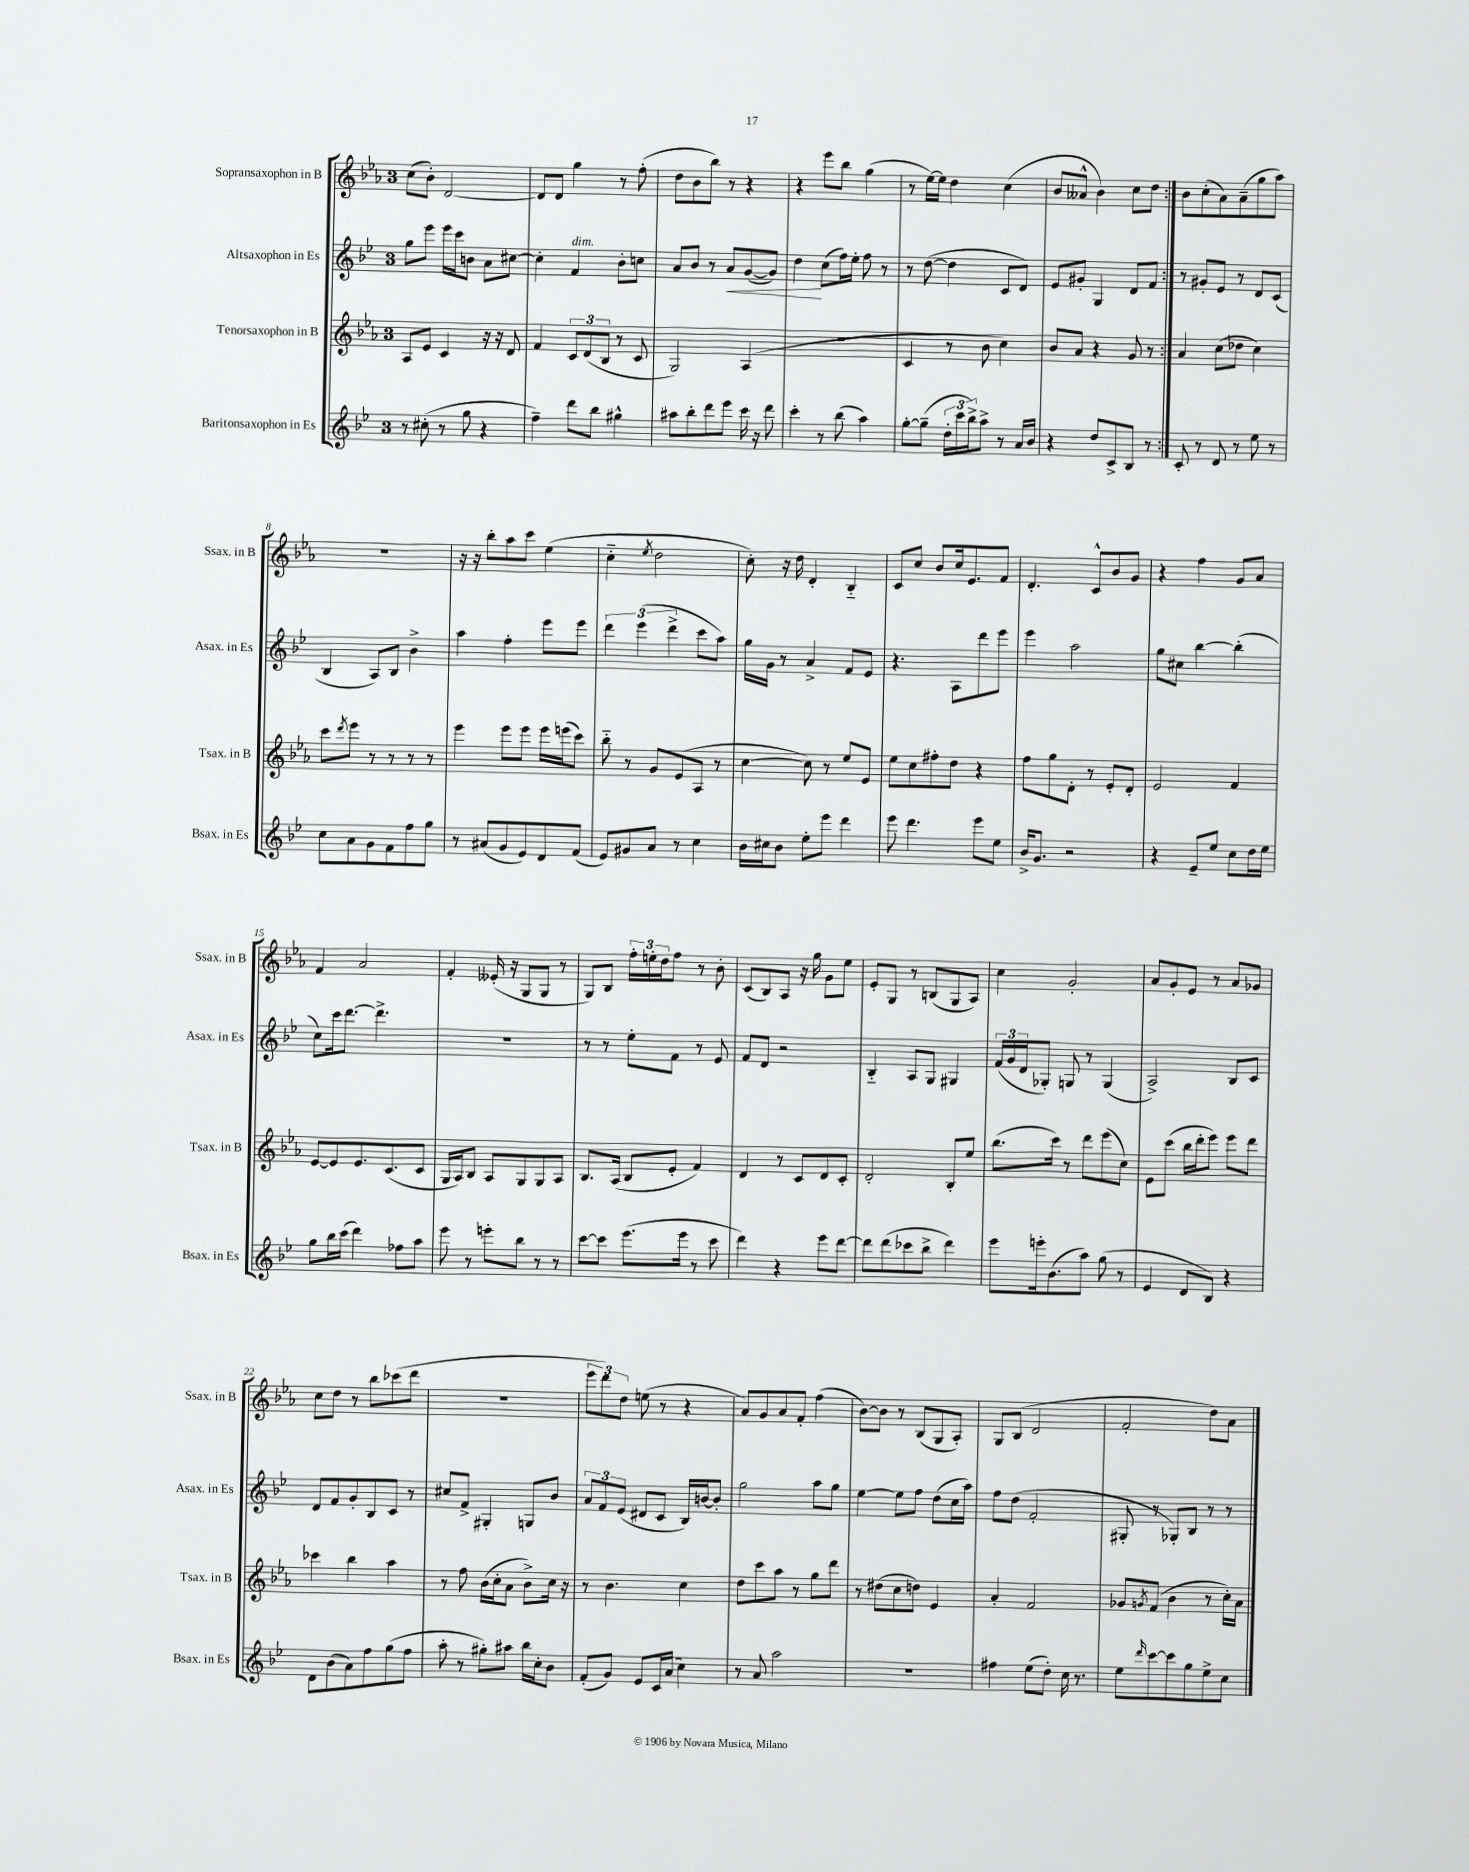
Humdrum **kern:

**kern	**kern	**kern	**dynam	**kern
*part4	*part3	*part2	*part2	*part1
*staff4	*staff3	*staff2	*staff2	*staff1
*I"Baritonsaxophon in Es	*I"Tenorsaxophon in B	*I"Altsaxophon in Es	*	*I"Sopransaxophon in B
*I'Bsax. in Es	*I'Tsax. in B	*I'Asax. in Es	*	*I'Ssax. in B
*clefG2	*clefG2	*clefG2	*	*clefG2
*k[b-e-]	*k[b-e-a-]	*k[b-e-]	*	*k[b-e-a-]
*M3/4	*M3/4	*M3/4	*	*M3/4
=1	=1	=1	=1	=1
8r	8A-/L	8gg\L	.	(8cc\L
(8cc#X'\	8e-/J	8eee-\J	.	8b-'\J)
8r	4c/	16eee-\LL	.	[2d/
.	.	16ccc\J	.	.
8gg\	.	8bn\J	.	.
4r	16r	8a\L	.	.
.	16r	.	.	.
.	8d/	[8cc#X\J	.	.
=2	=2	=2	=2	=2
4ff~\)	4f/	4cc#'\]	.	8d/L]
.	.	.	.	8d/J
!	!	!LO:TX:a:i:t=dim.	!	!
8ddd\L	12c/L	4f/	.	4gg\
.	(12d/	.	.	.
8bb-\J	.	.	.	.
.	12B-/J	.	.	.
4gg#X^^\	8r	8b-'\L	.	8r
.	8c/	8ccn\J	.	(8ff'\
=3	=3	=3	=3	=3
8aa#X\L	2G/)	8a/L	.	8dd\L
8bb-'\	.	8b-/J	.	8b-\
8ddd\	.	8r	.	8bb-\J)
!	!	!	!LO:HP:b	!
8eee-\J	.	8a/L	<	8r
16ccc\	(4A-/	([8g/	.	4r
16r	.	.	.	.
8ddd\	.	8g/J])	.	.
=4	=4	=4	=4	=4
4ccc'\	2.r	4dd\	.	4r
8r	.	(8cc\L	[	8eee-\L
(8bb-\	.	16ff\L)	.	8bb-\J
.	.	16ee-'\JJ	.	.
4aa\)	.	8ff\	.	(4gg\
.	.	8r	.	.
=5	=5	=5	=5	=5
[8gg'\L	4c/	8r	.	8r
(8gg~\J]	.	([8dd\	.	[16ee-\LL)
.	.	.	.	16ee-\JJ]
24dd'\LL	8r	4dd\]	.	4dd\
24ccc\	.	.	.	.
24bb-^\J)	.	.	.	.
8aa^\J	8b-\	.	.	.
8r	4cc\)	8c/L	.	(4cc\
16a/LL	.	8d/J)	.	.
16b-/JJ	.	.	.	.
=6	=6	=6	=6	=6
4r	8b-/L	8e-/L	.	8b-/L
.	8a-/J	8g#X'/J	.	8a--X^^/J
8dd/L	4r	4G/	.	4b-\)
8c^/	.	.	.	.
8B-/J	8g/	8d/L	.	8cc\L
8r	8r	8f/J	.	8dd\J
=7:|!	=7:|!	=7:|!	=7:|!	=7:|!
8c'/	4a-/	8r	.	8b-\L
8r	.	8g#X'/L	.	(8cc'\
8d/	(8cc\L	8e-/J	.	8a-\)
8r	8dd-X\J	8r	.	(8a-~\
8ee-\	4cc\)	8d/L	.	8gg\
8r	.	(8c/J	.	8aa-\J)
!!LO:LB:g=z
=8	=8	=8	=8	=8
8cc\L	8ccc\L	4B-/	.	2.r
.	8qddd/	.	.	.
8a\	8eee-\J	.	.	.
8g\	8r	8A/L)	.	.
8f\	8r	8B-/J	.	.
8ff\	8r	4b-^\	.	.
8gg\J	8r	.	.	.
=9	=9	=9	=9	=9
8r	4eee-\	4aa\	.	16r
.	.	.	.	16r
(8a#X/L	.	.	.	8bb-'\L
8g/	8eee-\L	4ff'\	.	8aa-\
8e-/)	8eee-\J	.	.	8ccc\J
8d/	16eee-\LL	8eee-\L	.	(4ee-\
.	(16eeen\J	.	.	.
(8f/J	8ccc\J)	8eee-\J	.	.
=10	=10	=10	=10	=10
8e-/L)	8bb-\	6ddd\	.	4cc\
8g#X/	8r	.	.	.
.	.	(6eee-\	.	.
.	.	.	.	8qee-/
8a/J	8g/L	.	.	2dd\
.	.	6ddd^\	.	.
8r	(8e-/	.	.	.
4cc\	8A-/J	8ccc\L	.	.
.	8r	8aa\J)	.	.
=11	=11	=11	=11	=11
16b-\LL	[4cc\	16gg\LL	.	8cc'\)
16cc#X\J	.	16g\JJ	.	.
8b-\J	.	8r	.	16r
.	.	.	.	16dd\
8ee-'\L	8cc\])	4a^/	.	4d'/
8eee-\J	8r	.	.	.
4ddd\	8ee-/L	8f/L	.	4B-/
.	8e-/J	8e-/J	.	.
=12	=12	=12	=12	=12
8eee-\	8ee-\L	4.r	.	8c/L
4.ddd\	8cc\	.	.	8cc/J
.	8ff#X'\	.	.	8b-/L
.	8dd\J	8A\L	.	16cc/k
.	.	.	.	8.e-/
8eee-\L	4r	8ddd\	.	.
8ee-\J	.	8eee-\J	.	8f/J
=13	=13	=13	=13	=13
16b-^/KL	8ff\L	4eee-\	.	4.d'/
8.g/J	.	.	.	.
.	8gg\	.	.	.
2r	8d'\J	2aa\	.	.
.	8r	.	.	8c^^/L
.	8e-'/L	.	.	8b-/
.	8d'/J	.	.	8g/J
=14	=14	=14	=14	=14
4r	2e-/	8gg\L	.	4r
.	.	8cc#X\J	.	.
8e-~/L	.	[4bb-\	.	4ff\
8ee-/J	.	.	.	.
8cc\L	4f/	(4bb-'\]	.	8g/L
16dd\L	.	.	.	8a-/J
16ee-\JJ	.	.	.	.
!!LO:LB:g=z
=15	=15	=15	=15	=15
8gg\L	[8e-/L	8cc\L)	.	4f/
16bb-\L	8e-/]	16ccc\k	.	.
(16ccc\JJ	.	[8.ddd\J	.	.
4ddd\)	8.e-/	.	.	2a-/
.	.	4.ddd^\]	.	.
.	(8.c/	.	.	.
8ff-X\L	.	.	.	.
8aa\J	8c/J	.	.	.
=16	=16	=16	=16	=16
8eee-\	16G/LL	2.r	.	4f'/
.	16A-/J)	.	.	.
8r	8B-/J	.	.	.
8eeen'\L	8A-/L	.	.	(16e--X'/
.	.	.	.	16r
8bb-\J	8G/	.	.	8G/L
8r	8G/	.	.	8G/J
8r	8A-/J	.	.	8r
=17	=17	=17	=17	=17
[8ccc\L	8.B-/L	8r	.	8G/L)
8ccc\J]	.	8r	.	8B-/J
.	(16A-/Jk	.	.	.
(8.eee-\L	8B-/L	8ee-'\L	.	24ff'\LL
.	.	.	.	24een'\
.	.	.	.	24dd\J
.	8e-'/J	8f\J	.	8ff\J
16eee-\Jk	.	.	.	.
8r	4f/)	8r	.	8r
8ccc\	.	8e-/	.	8b-'\
=18	=18	=18	=18	=18
4ddd\)	4d/	8f/L	.	(8c/L
.	.	8d/J	.	8B-/)
4r	8r	2r	.	8A-/J
.	8c/L	.	.	16r
.	.	.	.	16gg\
8eee-\L	8d/	.	.	8g\L
[8ddd\J	8c'/J	.	.	8ee-\J
=19	=19	=19	=19	=19
8ddd\L]	2d'/	4B-/	.	8e-'/L
(8ddd\	.	.	.	8G/J
8ccc-X\	.	8A/L	.	8r
8bb-^\J	.	8G/J	.	(8Bn/L
4ddd\)	8B-'/L	4G#X/	.	8G/
.	8ee-/J	.	.	8A-/J)
=20	=20	=20	=20	=20
8eee-\L	(8.bb-\L	(24f/LL	.	4cc\
.	.	24g/	.	.
.	.	24d/J	.	.
16eeen'\k	.	8G-X'/J)	.	.
(8.b-\	16ccc\Jk)	.	.	.
.	8r	8Gn/	.	2g'/
8aa\J)	8ddd\L	8r	.	.
(8gg\	(8eee-\	(4G/	.	.
8r	8cc\J)	.	.	.
=21	=21	=21	=21	=21
4e-/	8e-\L	2A^/)	.	8a-/L
.	(8ccc\J	.	.	8g'/
8d/L	16bb-\LL	.	.	8e-/J
.	16ddd'\J	.	.	.
8B-/J)	8eee-\J)	.	.	8r
4r	8eee-\L	8B-/L	.	8a-/L
.	8ddd\J	8c/J	.	8g-X/J
!!LO:LB:g=z
=22	=22	=22	=22	=22
8d\L	4ccc-X\	8d/L	.	8cc\L
(8b-\	.	8f/	.	8dd\J
8a\)	4bb-\	8g'/	.	8r
8ff\	.	8B-/	.	8bb-\L
(8gg\	4aa-\	8c/J	.	(8ccc-X\
8ff\J	.	8r	.	8ddd\J
=23	=23	=23	=23	=23
8aa'\	8r	8cc#X/L	.	2.r
8r	8ff\	8f^/J	.	.
8gg#X'\L)	(16b-\LL	4G#X'/	.	.
.	16cc'\J	.	.	.
8aa#X\J	8a-\J	.	.	.
16bb-\LL	8b-^\L)	8Gn/L	.	.
16cc'\J	.	.	.	.
8b-\J	16cc\Jk	8b-/J	.	.
.	16r	.	.	.
=24	=24	=24	=24	=24
(8f'/L	8r	12a/L	.	12eee-\L
.	.	12f/	.	12ddd\)
8g/J)	4.b-\	.	.	.
.	.	(12e-/J	.	12dd\J
8e-/L	.	8d#X/L	.	(8een\
16c/L	.	8c/J	.	8r
(16a/JJ	.	.	.	.
4cc\)	4cc\	16B-/LL)	.	4r
.	.	[16bn/J	.	.
.	.	8b'/J]	.	.
=25	=25	=25	=25	=25
8r	8dd\L	2gg\	.	8a-/L)
8a/	8ccc\	.	.	8g/
2aa\	8aa-\J	.	.	8a-/
.	8r	.	.	8f'/J
.	8gg\L	8aa\L	.	(4ff\
.	8ddd\J	8gg\J	.	.
=26	=26	=26	=26	=26
2.r	8r	[4ee-\	.	[8b-\L)
.	(8dd#X\L	.	.	8b-\J]
.	8cc\	8ee-\L]	.	8r
.	8ddn\J)	8ff\J	.	(8B-/L
.	4e-/	(8dd\L	.	8G/
.	.	16cc\L	.	8A-'/J)
.	.	16aa\JJ)	.	.
=27	=27	=27	=27	=27
4ff#X\	4a-'/	8ff\L	.	8G/L
.	.	(8dd\J	.	(8B-/J
(8ee-\L	2f/	2f'/	.	2d/
8dd'\J)	.	.	.	.
16cc\	.	.	.	.
8.r	.	.	.	.
=28	=28	=28	=28	=28
8ee-\L	8g-X/L	8G#X'/	.	2f'/
16qqddd/	8qgn/	.	.	.
[8ccc\	(8f/J	8r	.	.
8ccc\]	4b-\	8G-X'/L)	.	.
8gg\	.	8B-/J	.	.
8ee-^\	8r	8r	.	8dd\L)
8cc\J	16cc'\LL)	8r	.	8a-\J
.	16a-\JJ	.	.	.
==	==	==	==	==
*-	*-	*-	*-	*-
